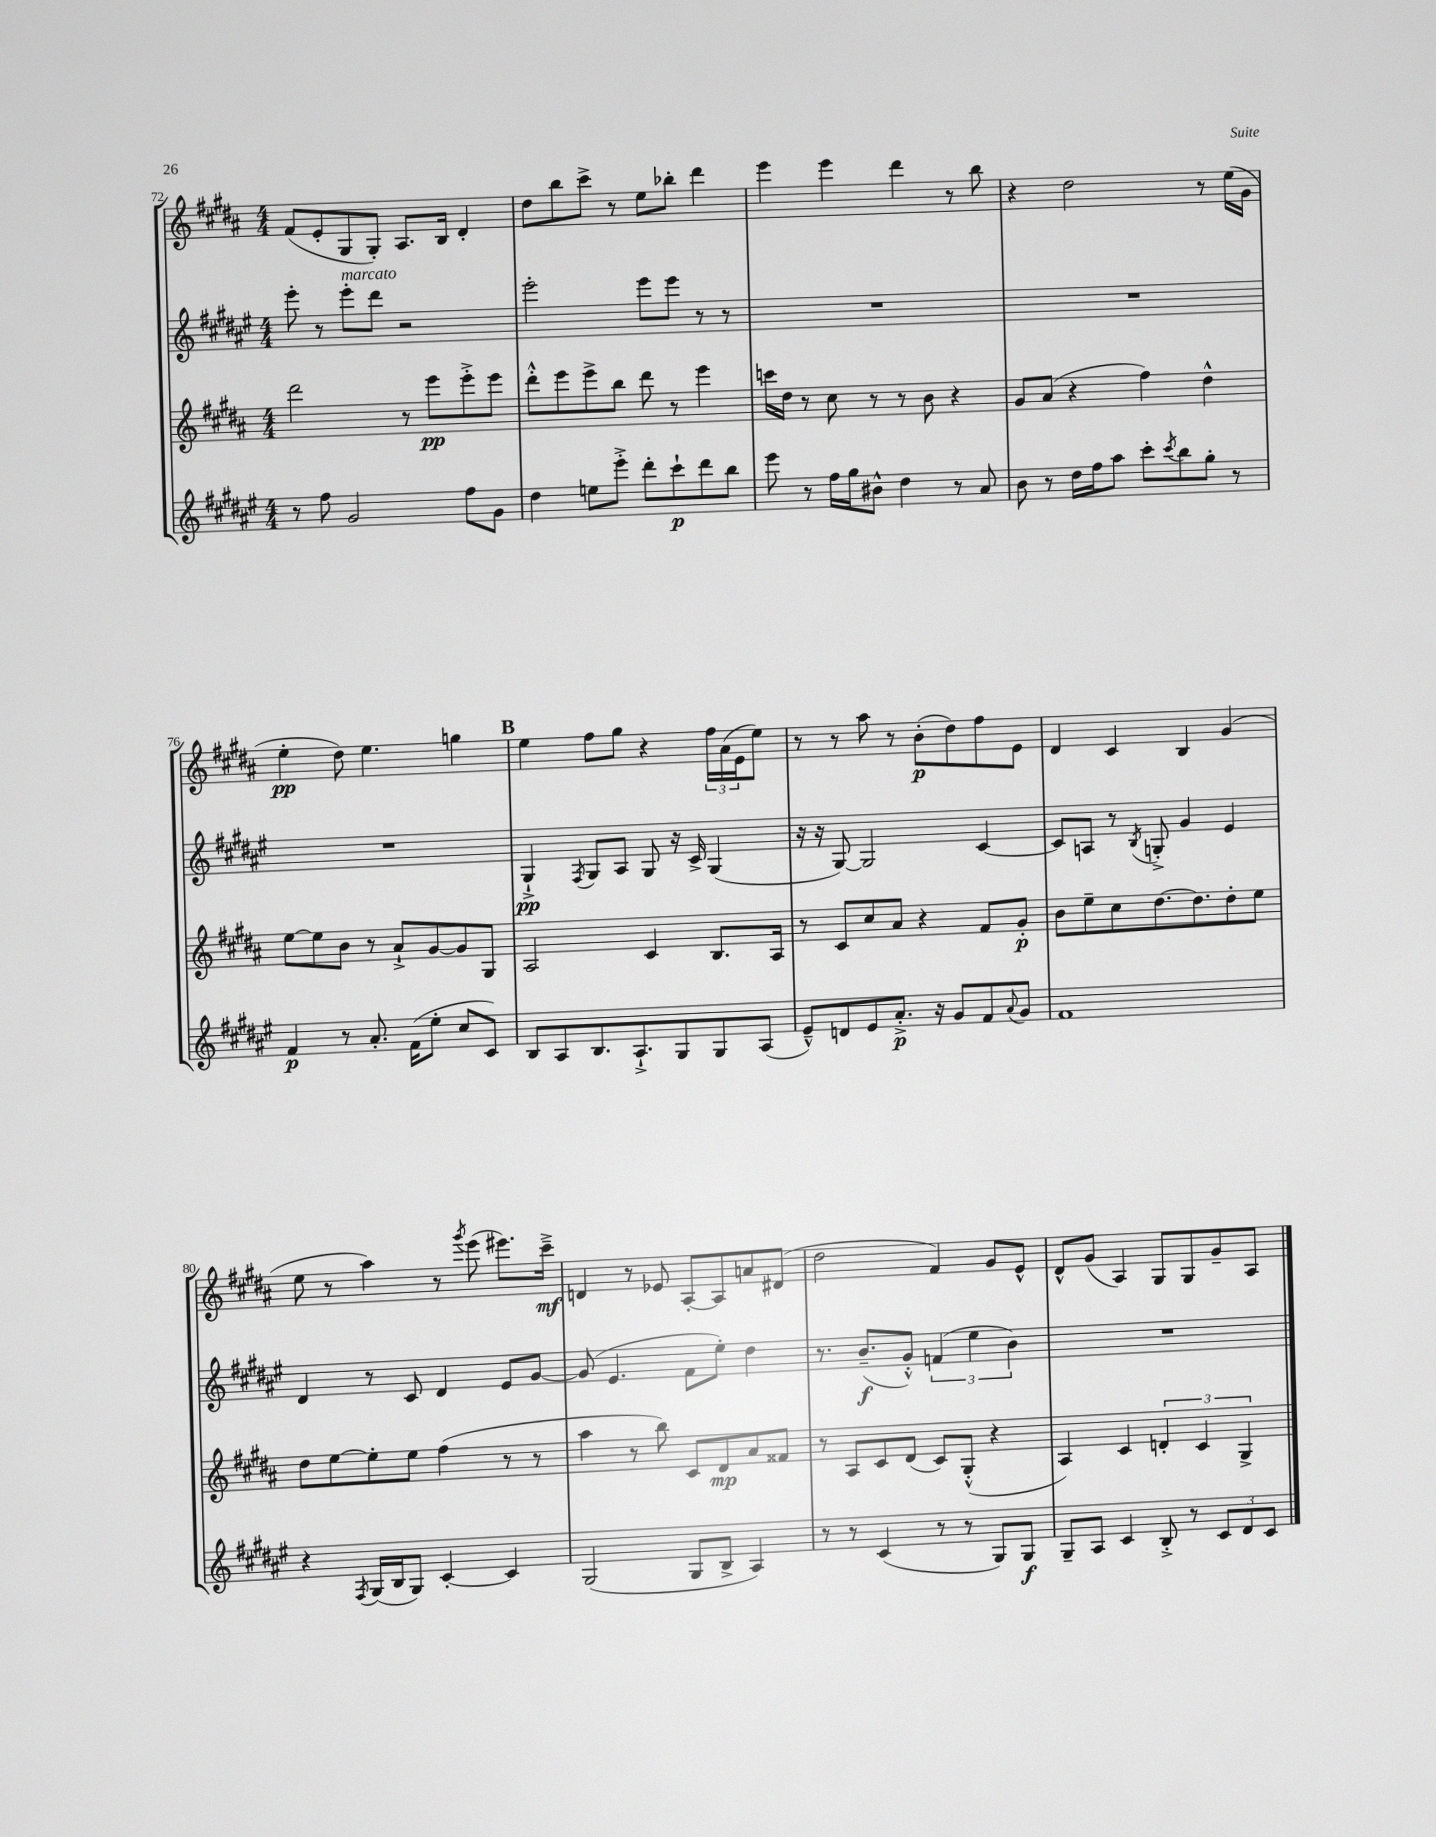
<<
\new StaffGroup <<
\new Staff = "s0" {
    \clef treble \key b \major \numericTimeSignature \time 4/4
    fis'8( e'8-. gis8 gis8-.) ais8. b16 dis'4-. |
    dis''8 b''8 cis'''8-> r8 e''8 bes''8-. dis'''4 |
    e'''4 e'''4 dis'''4 r8 b''8 |
    r4 dis''2 r8 e''16( gis'16 |
    e''4-.\pp dis''8) e''4. g''4 |
    \mark \markup { \bold "B" } e''4 fis''8 gis''8 r4 \tuplet 3/2 { fis''16 ais'16( e'16 } e''8) |
    r8 r8 ais''8 r8 b'8-.\p( dis''8) fis''8 e'8 |
    dis'4 cis'4 b4 gis'4( |
    e''8 r8 ais''4) r8 \acciaccatura { gis'''8 } e'''8( eis'''8.) cis'''16--->\mf |
    d'4 r8 ees'8 ais8~-. ais8 a'8 dis'8( |
    dis''2 fis'4) gis'8 e'8-^ |
    dis'8-^ gis'8( ais4) gis8 gis8 gis'8-- ais8 \bar "|." |
}
\new Staff = "s1" {
    \clef treble \key fis \major \numericTimeSignature \time 4/4
    eis'''8-. r8 eis'''8-.^\markup { \italic "marcato" } dis'''8 r2 |
    eis'''2-. eis'''8 eis'''8 r8 r8 |
    R1 |
    R1 |
    R1 |
    \mark \markup { \bold "B" } gis4-!->\pp \acciaccatura { fis8 } gis8 ais8 gis8 r16 cis'16-> gis4( |
    r16 r16 gis8~) gis2 cis'4~ |
    cis'8 a8 r8 \acciaccatura { b8 } g8-.-> gis'4 eis'4 |
    dis'4 r8 cis'8 dis'4 eis'8 gis'8~ |
    gis'8( eis'4. fis'8 eis''8-.) dis''4 |
    r8. b'8.--\f( gis'8-.-^) \tuplet 3/2 { f'4( eis''4 b'4) } |
    R1 \bar "|." |
}
\new Staff = "s2" {
    \clef treble \key b \major \numericTimeSignature \time 4/4
    dis'''2 r8 e'''8\pp e'''8-.-> e'''8 |
    dis'''8-.-^ e'''8 e'''8-> b''8 dis'''8 r8 e'''4 |
    c'''16 dis''16 r8 cis''8 r8 r8 b'8 r4 |
    gis'8 ais'8( r4 fis''4) dis''4-^ |
    e''8~ e''8 b'8 r8 ais'8-!-> gis'8~ gis'8 gis8 |
    \mark \markup { \bold "B" } ais2 cis'4 b8. ais16 |
    r8 cis'8 cis''8 ais'8 r4 fis'8 gis'8-.\p |
    b'8 e''8-- cis''8 dis''8.~ dis''8. dis''8-. e''8 |
    dis''8 e''8~ e''8-. e''8 fis''4( r8 r8 |
    ais''4 r8 b''8) cis'8 dis'8\mp ais'8 fisis'8 |
    r8 ais8 cis'8 dis'8( cis'8) gis8-.-^( r4 |
    ais4) cis'4 \tuplet 3/2 { d'4-. cis'4 gis4-> } \bar "|." |
}
\new Staff = "s3" {
    \clef treble \key fis \major \numericTimeSignature \time 4/4
    r8 fis''8 gis'2 fis''8 gis'8 |
    dis''4 e''8 eis'''8-.-> dis'''8-. cis'''8-!\p dis'''8 b''8 |
    eis'''8 r8 fis''16 gis''16 bis'8-^ dis''4 r8 ais'8 |
    b'8 r8 dis''16 fis''16 ais''8 cis'''8-. \acciaccatura { cis'''8 } b''8 gis''8-. r8 |
    fis'4\p r8 ais'8.-. fis'16( eis''8-. cis''8 cis'8) |
    \mark \markup { \bold "B" } b8 ais8 b8. ais8.-!-> gis8 gis8 ais8( |
    eis'8---^) d'8 eis'8 ais'8.-.->\p r16 gis'8 fis'8 \appoggiatura { ais'8 } gis'8 |
    fis'1 |
    r4 \acciaccatura { fis8 } gis16( b16 gis8) cis'4~-. cis'4 |
    gis2( gis8 b8-> ais4) |
    r8 r8 cis'4( r8 r8 gis8) gis8\f |
    gis8-- ais8 cis'4 b8-.-> r8 \tuplet 3/2 { cis'8 dis'8 cis'8 } \bar "|." |
}
>>
>>
\layout { \context { \Score currentBarNumber = #72 } }
